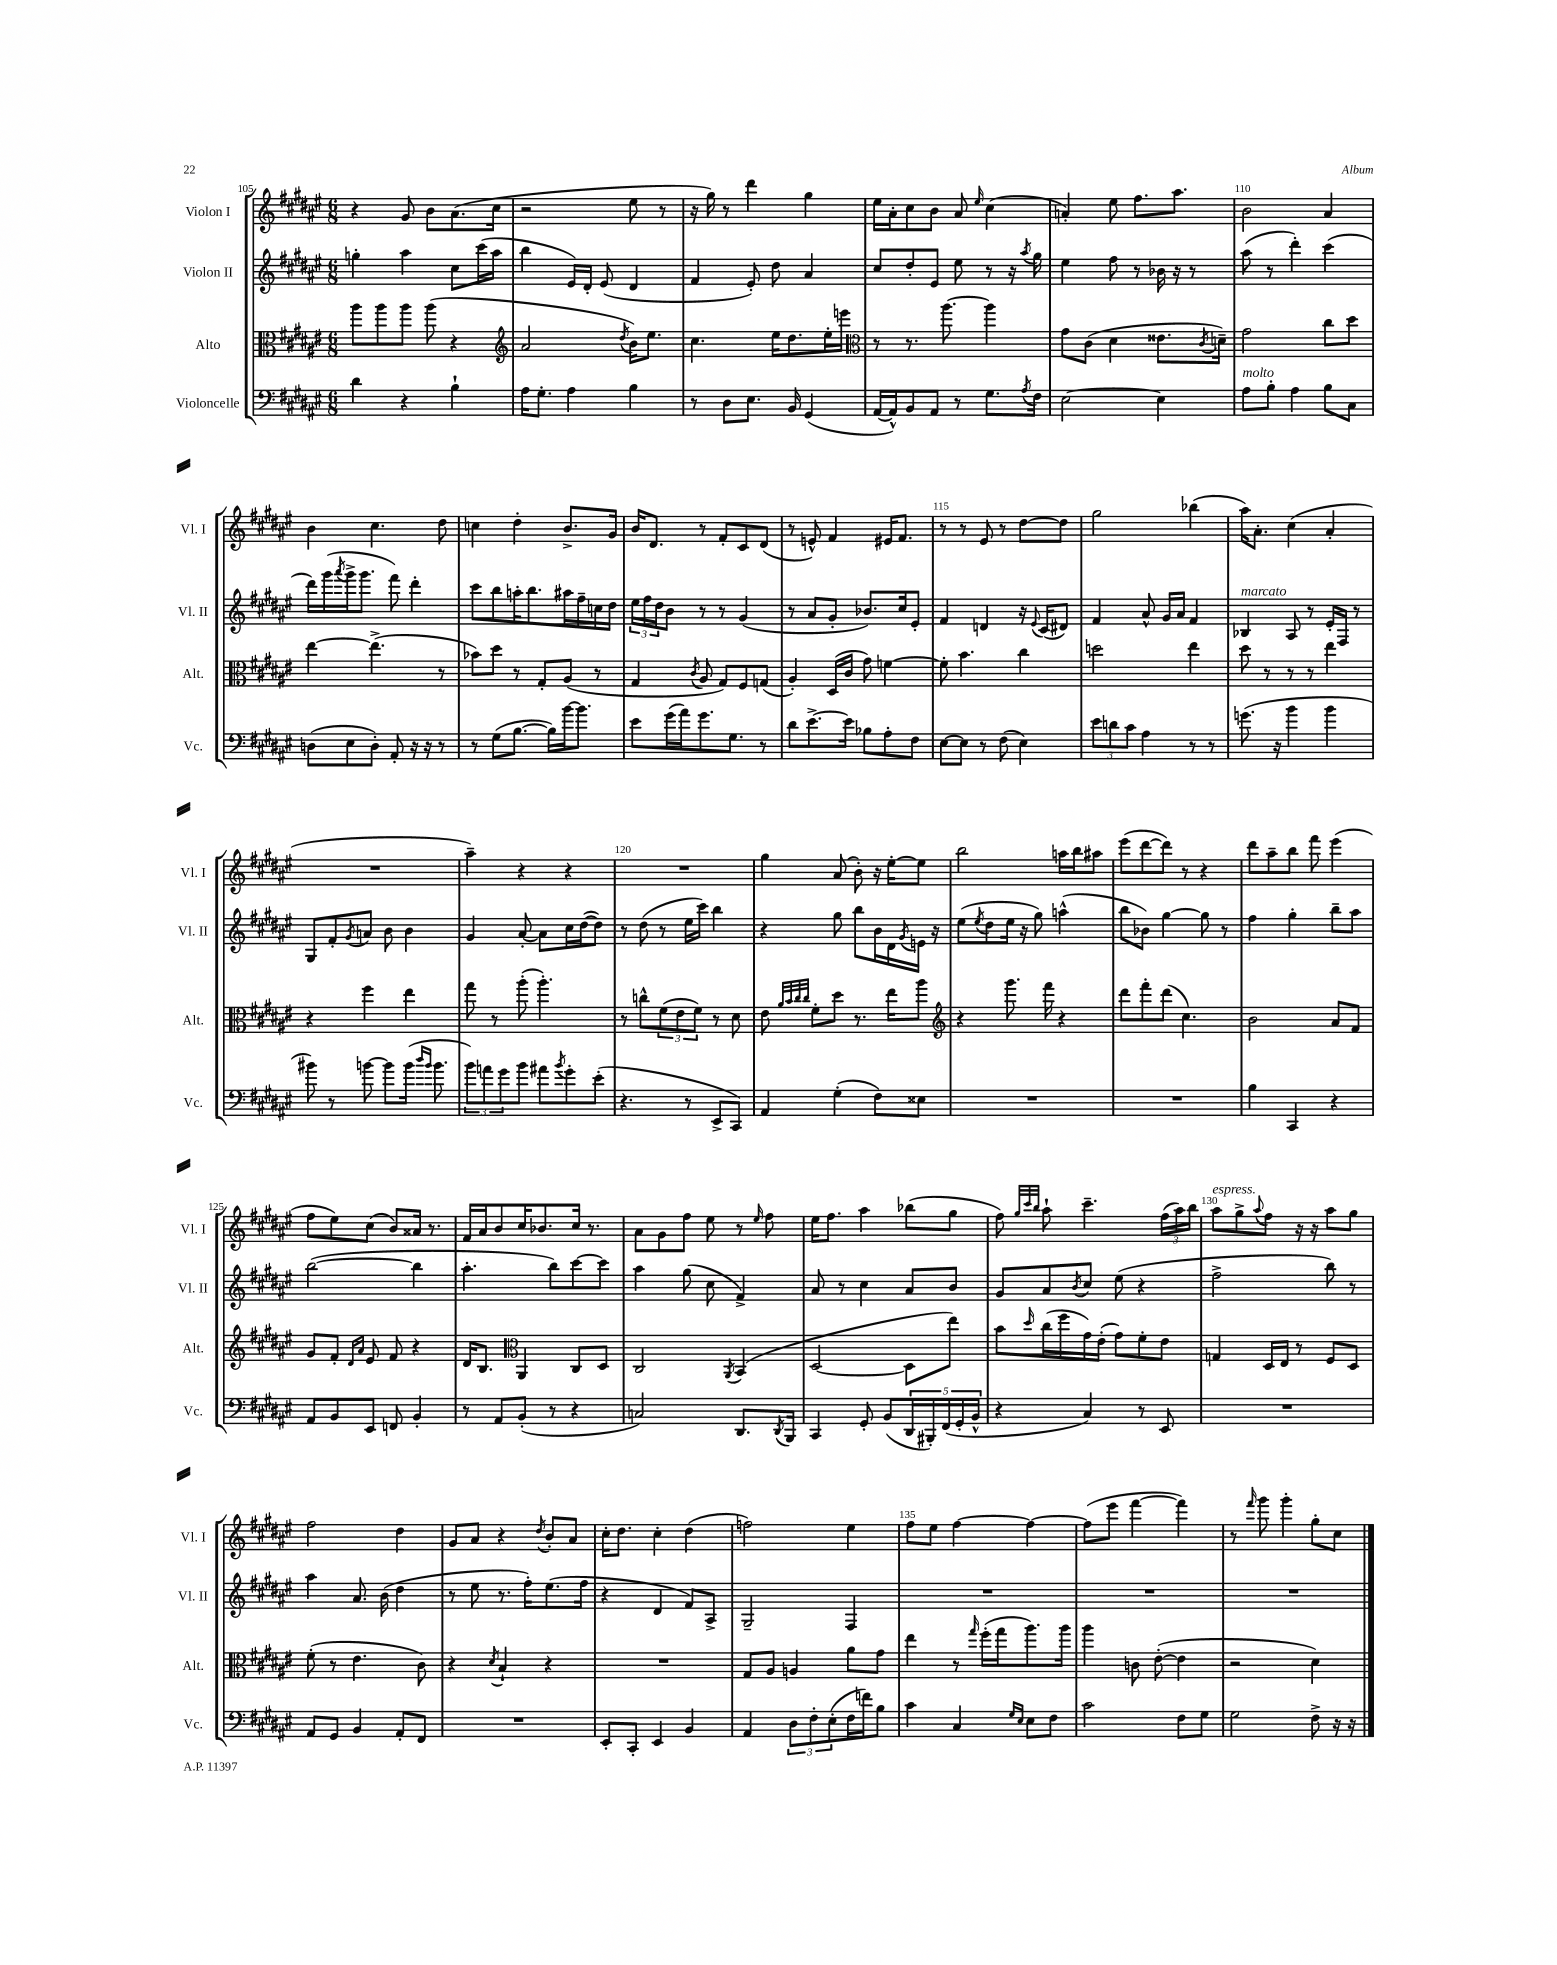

**kern	**kern	**kern	**kern
*staff4	*staff3	*staff2	*staff1
*clefF4	*clefC3	*clefG2	*clefG2
*k[f#c#g#d#a#e#]	*k[f#c#g#d#a#e#]	*k[f#c#g#d#a#e#]	*k[f#c#g#d#a#e#]
*M6/8	*M6/8	*M6/8	*M6/8
4d#\	8aa#\L	4gg'\	4r
.	8aa#\	.	.
4r	8aa#\J	4aa#\	8g#/
.	(8aa#\	.	8b\L
4B`\	4r	8cc#\L	(8.a#\
.	.	(16ccc#\L	.
.	.	16aa#\JJ	16cc#\Jk
=	=	=	=
*	*clefG2	*	*
16A#\LK	2a#/	4bb\	2r
8.G#'\J	.	.	.
4A#\	.	16e#/LL)	.
.	.	16d#'/JJ	.
.	.	(8e#/	.
.	8qdd#/	.	.
4B\	16b\LK)	4d#/	8ee#\
.	8.ee#\J	.	.
.	.	.	8r
=	=	=	=
8r	4.cc#\	4f#/	16r
.	.	.	16gg#\)
8D#\L	.	.	8r
8.E#\J	.	8e#'/)	4ddd#\
.	16ee#\LK	8dd#\	.
16BB/	8.dd#\	.	.
(4GG#/	.	4a#/	4gg#\
.	16ee#'\L	.	.
.	16eee\JJ	.	.
=	=	=	=
*	*clefC3	*	*
[16AA#/LL	8r	8cc#/L	16ee#\LL
16AA#^^/]J)	.	.	16a#'\J
8BB/	8.r	8dd#'/	8cc#\
8AA#/J	.	8e#/J	8b\J
.	[8.aa#\	.	.
8r	.	8ee#\	8a#/
.	.	.	16qqee#/
8.G#\L	4aa#\]	8r	(4cc#\
.	.	16r	.
8qA#/	.	8qaa#/	.
16F#\Jk	.	16gg#\	.
=	=	=	=
[2E#\	8g#\L	4ee#\	4a'/)
.	(8c#\J	.	.
.	4d#\	8ff#\	8ee#\
.	.	8r	8.ff#\L
4E#\]	8.e##\L	16b-\	.
.	.	16r	8.aa#\J
.	.	8r	.
.	8qc#/	.	.
.	16d~\Jk)	.	.
=	=	=	=
8A#\L	2g#\	(8aa#\	2b\
8B'\J	.	8r	.
4A#\	.	4ddd#'\)	.
8B\L	8cc#\L	(4ccc#\	4a#/
8C#\J	8dd#\J	.	.
=	=	=	=
(8D\L	[4ee#\	16ddd#\LL)	4b\
.	.	(16ggg#\	.
.	.	8qaaa#/	.
8E#\	.	16ggg#^\J	.
.	.	8.ggg#\J	.
8D'\J)	(4.ee#^\]	.	4.cc#\
8AA#'/	.	8fff#\)	.
16r	.	4ddd#'\	.
16r	.	.	.
8r	8r	.	8dd#\
=	=	=	=
8r	8b-\L)	8ccc#\L	4cc\
(8G#\L	8dd#\J	8bb\	.
[8.B\J	8r	16aa'\K	4dd#'\
.	.	8.bb\	.
.	8G#'/L	.	.
16B\]LL)	.	.	.
[16b\J	(8A#/J	16aa#\L	8.b^/L
8.b\]J	.	16ff#~\	.
.	8r	16cc\	.
.	.	16dd#\JJ	16g#/Jk
=	=	=	=
8e#\L	4G#/	24ee#\LL	16b/LK
.	.	24ff#\	.
.	.	.	8.d#/J
.	.	24dd#\J	.
(16g#\L	.	8b\J	.
16a#\J)	.	.	.
.	8qc#/	.	.
8.g#\	8A#/	8r	8r
.	8G#/L)	8r	8f#'/L
8.G#\J	.	.	.
.	8F#/	(4g#/	8c#/
8r	(8G/J	.	(8d#/J
=	=	=	=
8d#\L	4A#'/)	8r	8r
[8.e#^\	.	8a#/L	8e^^/)
.	(16D#/LL	8g#'/J	4f#/
16e#\]Jk	16c#/JJ	.	.
8B-\L	8g#\)	8.b-/L)	.
8A#'\	[4f\	.	16e#/LK
.	.	16cc#/k	8.f#/J
8F#\J	.	8e#'/J	.
=	=	=	=
[8E#\L	8f'\]	4f#/	8r
8E#\]J	4.b\	.	8r
8r	.	4d/	8e#/
(8F#\	.	.	8r
4E#\)	4cc#\	16r	[8dd#\L
.	.	8qqe#/	.
.	.	(16c#/LK	.
.	.	8d#/J)	8dd#\]J
=	=	=	=
12e#\L	2dd\	4f#/	2gg#\
12d\	.	.	.
12c#\J	.	.	.
4A#\	.	8a#^^/	.
.	.	16g#/LL	.
.	.	16a#/JJ	.
8r	4ee#\	4f#/	(4bb-\
8r	.	.	.
=	=	=	=
(8.g\	8dd#\	4B-/	16aa#\LK)
.	.	.	8.a#'\J
.	8r	.	.
16r	.	.	.
4b\	8r	8A#/	(4cc#\
.	8r	8r	.
4b\	4ee#\	16e#'/LL	4a#'/
.	.	16F#/JJ	.
.	.	8r	.
=	=	=	=
8b#\)	4r	8G#/L	2.r
8r	.	8f#'/	.
.	.	8qg#/	.
[8b\	4ff#\	8a/J	.
8b\]L	.	8b\	.
(16b\Jk	4ee#\	4b\	.
16qqdd#/LL	.	.	.
16qqb/JJ	.	.	.
8.b\	.	.	.
=	=	=	=
12b\L)	8gg#\	4g#/	4aa#~\)
12a\	.	.	.
.	8r	.	.
12g#\	.	.	.
8b\J	(8aa#'\	[8a#'/	4r
8a#\L	4.aa#'\)	8a#\]L	.
8qb/	.	.	.
8g#'\	.	16cc#\L	4r
.	.	([16dd#\J	.
(8e#'\J	.	8dd#\]J)	.
=	=	=	=
4.r	8r	8r	2.r
.	8cc^^\L	(8dd#\	.
.	(12f#\	8r	.
.	12e#\	.	.
8r	.	16ee#\LL	.
.	12f#\J)	.	.
.	.	16ccc#\JJ)	.
8EE#^/L	8r	4bb\	.
8CC#/J)	8d#\	.	.
=	=	=	=
4AA#/	8e#\	4r	4gg#\
.	32qqa#/LLL	.	.
.	32qqb/	.	.
.	32qqcc#/	.	.
.	32qqcc#/JJJ	.	.
.	8f#'\L	.	.
(4G#'\	8dd#\J	8gg#\	(8a#/
.	8.r	8bb\L	8b'\)
8F#\L)	.	16b\L	16r
.	16ee#\LK	16d#\	[16ee#'\LK
.	.	8qg#/	.
8E##\J	8aa#\J	16e\JJ	8ee#\]J
.	.	16r	.
=	=	=	=
*	*clefG2	*	*
2.r	4r	(8ee#\L	2bb\
.	.	8qee#/	.
.	.	8dd#\	.
.	8.ggg#\	16ee#\Jk	.
.	.	16r	.
.	.	8gg#\)	.
.	16fff#\	.	.
.	4r	(4aa^^\	16aa\LL
.	.	.	16bb\J
.	.	.	8aa#\J
=	=	=	=
2.r	8ddd#\L	8bb\L	(8eee#\L
.	8fff#'\	8b-\J)	[8ddd#\
.	(8ddd#\J	[4gg#\	8ddd#\]J)
.	4.cc#\)	.	8r
.	.	8gg#\]	4r
.	.	8r	.
=	=	=	=
4B\	2b\	4ff#\	8ddd#\L
.	.	.	8aa#~\
4CC#/	.	4gg#'\	8bb\J
.	.	.	8fff#\
4r	8a#/L	8bb~\L	(4eee#\
.	8f#/J	8aa#\J	.
=	=	=	=
8AA#/L	8g#/L	([2bb\	8ff#\L
8BB/	8f#'/J	.	8ee#\)
.	16qqd#/LL	.	.
.	16qqa#/JJ	.	.
8EE#/J	8e#/	.	(8cc#\J
8FF/	8f#/	.	8b/L)
4BB'/	4r	4bb\]	16a##/Jk
.	.	.	8.r
=	=	=	=
8r	16d#/LK	4.aa#'\	16f#/LL
.	8.B/J	.	16a#/J
8AA#/L	.	.	8b/
*	*clefC3	*	*
(8BB'/J	4AA#/	.	16cc#/K
.	.	.	8.b-/
8r	.	8bb\L)	.
4r	8C#/L	[8ccc#\	16cc#/Jk
.	.	.	8.r
.	8D#/J	8ccc#\]J	.
=	=	=	=
2C/)	2C#/	4aa#\	8a#\L
.	.	.	8g#\
.	.	(8gg#\	8ff#\J
.	.	8cc#\	8ee#\
.	8qAA#/	.	.
8.DD#/L	(4BB/	4f#^/)	8r
.	.	.	16qqee#/
.	.	.	8ff#\
8qDD#/	.	.	.
16BBB/Jk	.	.	.
=	=	=	=
4CC#/	[2D#/	8a#/	16ee#\LK
.	.	.	8.ff#\J
.	.	8r	.
8GG#'/	.	4cc#\	4aa#\
(8BB/L	.	.	.
20DD#/L	8D#\]L	8a#/L	(8bb-\L
20BBB#'/)	.	.	.
(20FF#/	.	.	.
.	8ee#\J)	8b/J	8gg#\J
20GG#'/	.	.	.
20BB^^/JJ	.	.	.
=	=	=	=
4r	8b\L	8g#/L	8ff#\)
.	.	.	32qqgg#/LLL
.	.	.	32qqccc#/
.	16qqdd#/	.	32qqbb/JJJ
.	(16cc#\L	8a#/	8aa#`\
.	16ff#\	.	.
.	.	8qb/	.
4C#/)	16g#\)	8cc#/J	4.ccc#~\
.	(16e#'\JJ	.	.
.	8g#\L)	(8ee#\	.
8r	8f#'\	4r	.
8EE#/	8e#\J	.	(24ff#\LL
.	.	.	24aa#\)
.	.	.	24bb\JJ
=	=	=	=
2.r	4G/	2ff#^\	8aa#\L
.	.	.	8gg#^\
.	.	.	8qqaa#/
.	16D#/LL	.	8ff#\J
.	16E#/JJ	.	.
.	8r	.	16r
.	.	.	16r
.	8F#/L	8bb\)	8aa#\L
.	8D#/J	8r	8gg#\J
=	=	=	=
8AA#/L	(8f#'\	4aa#\	2ff#\
8GG#/J	8r	.	.
4BB/	4.e#\	8.a#/	.
.	.	(16b\	.
8AA#'/L	.	4dd#\	4dd#\
8FF#/J	8c#\)	.	.
=	=	=	=
2.r	4r	8r	8g#/L
.	.	8ee#\	8a#/J
.	8qd#/	.	.
.	4B`/	8.r	4r
.	.	16ff#'\LK)	.
.	.	.	8qdd#/
.	4r	(8.ee#\	8b'/L
.	.	.	8a#/J
.	.	16ff#\Jk	.
=	=	=	=
8EE#'/L	2.r	4r	16cc#'\LK
.	.	.	8.dd#\J
8CC#'/J	.	.	.
4EE#/	.	4d#/	4cc#'\
4BB/	.	8f#/L)	(4dd#\
.	.	8A#^/J	.
=	=	=	=
4AA#/	8G#/L	2G#~/	2ff\)
.	8A#/J	.	.
12D#\L	4A/	.	.
12F#'\	.	.	.
(12E#'\	.	.	.
16F#\L	8a#\L	4F#/	4ee#\
16f\J)	.	.	.
8B\J	8g#\J	.	.
=	=	=	=
4c#\	4ee#\	2.r	8ff#\L
.	.	.	8ee#\J
4C#/	8r	.	[4ff#\
.	16qqgg#/	.	.
.	(16ff#'\LL	.	.
.	16gg#\J	.	.
16qqG#/LL	.	.	.
16qqE#/JJ	.	.	.
8E#\L	8.aa#\)	.	4ff#\_
8F#\J	.	.	.
.	16aa#\Jk	.	.
=	=	=	=
2c#\	4aa#\	2.r	(8ff#\]L
.	.	.	8eee#\J
.	8c\	.	[4fff#\
.	([8e#'\	.	.
8F#\L	4e#\]	.	4fff#\])
8G#\J	.	.	.
=	=	=	=
2G#\	2r	2.r	8r
.	.	.	16qqfff#/
.	.	.	8ggg#\
.	.	.	4ggg#'\
8F#^\	4d#\)	.	8gg#'\L
16r	.	.	8cc#\J
16r	.	.	.
==	==	==	==
*-	*-	*-	*-
